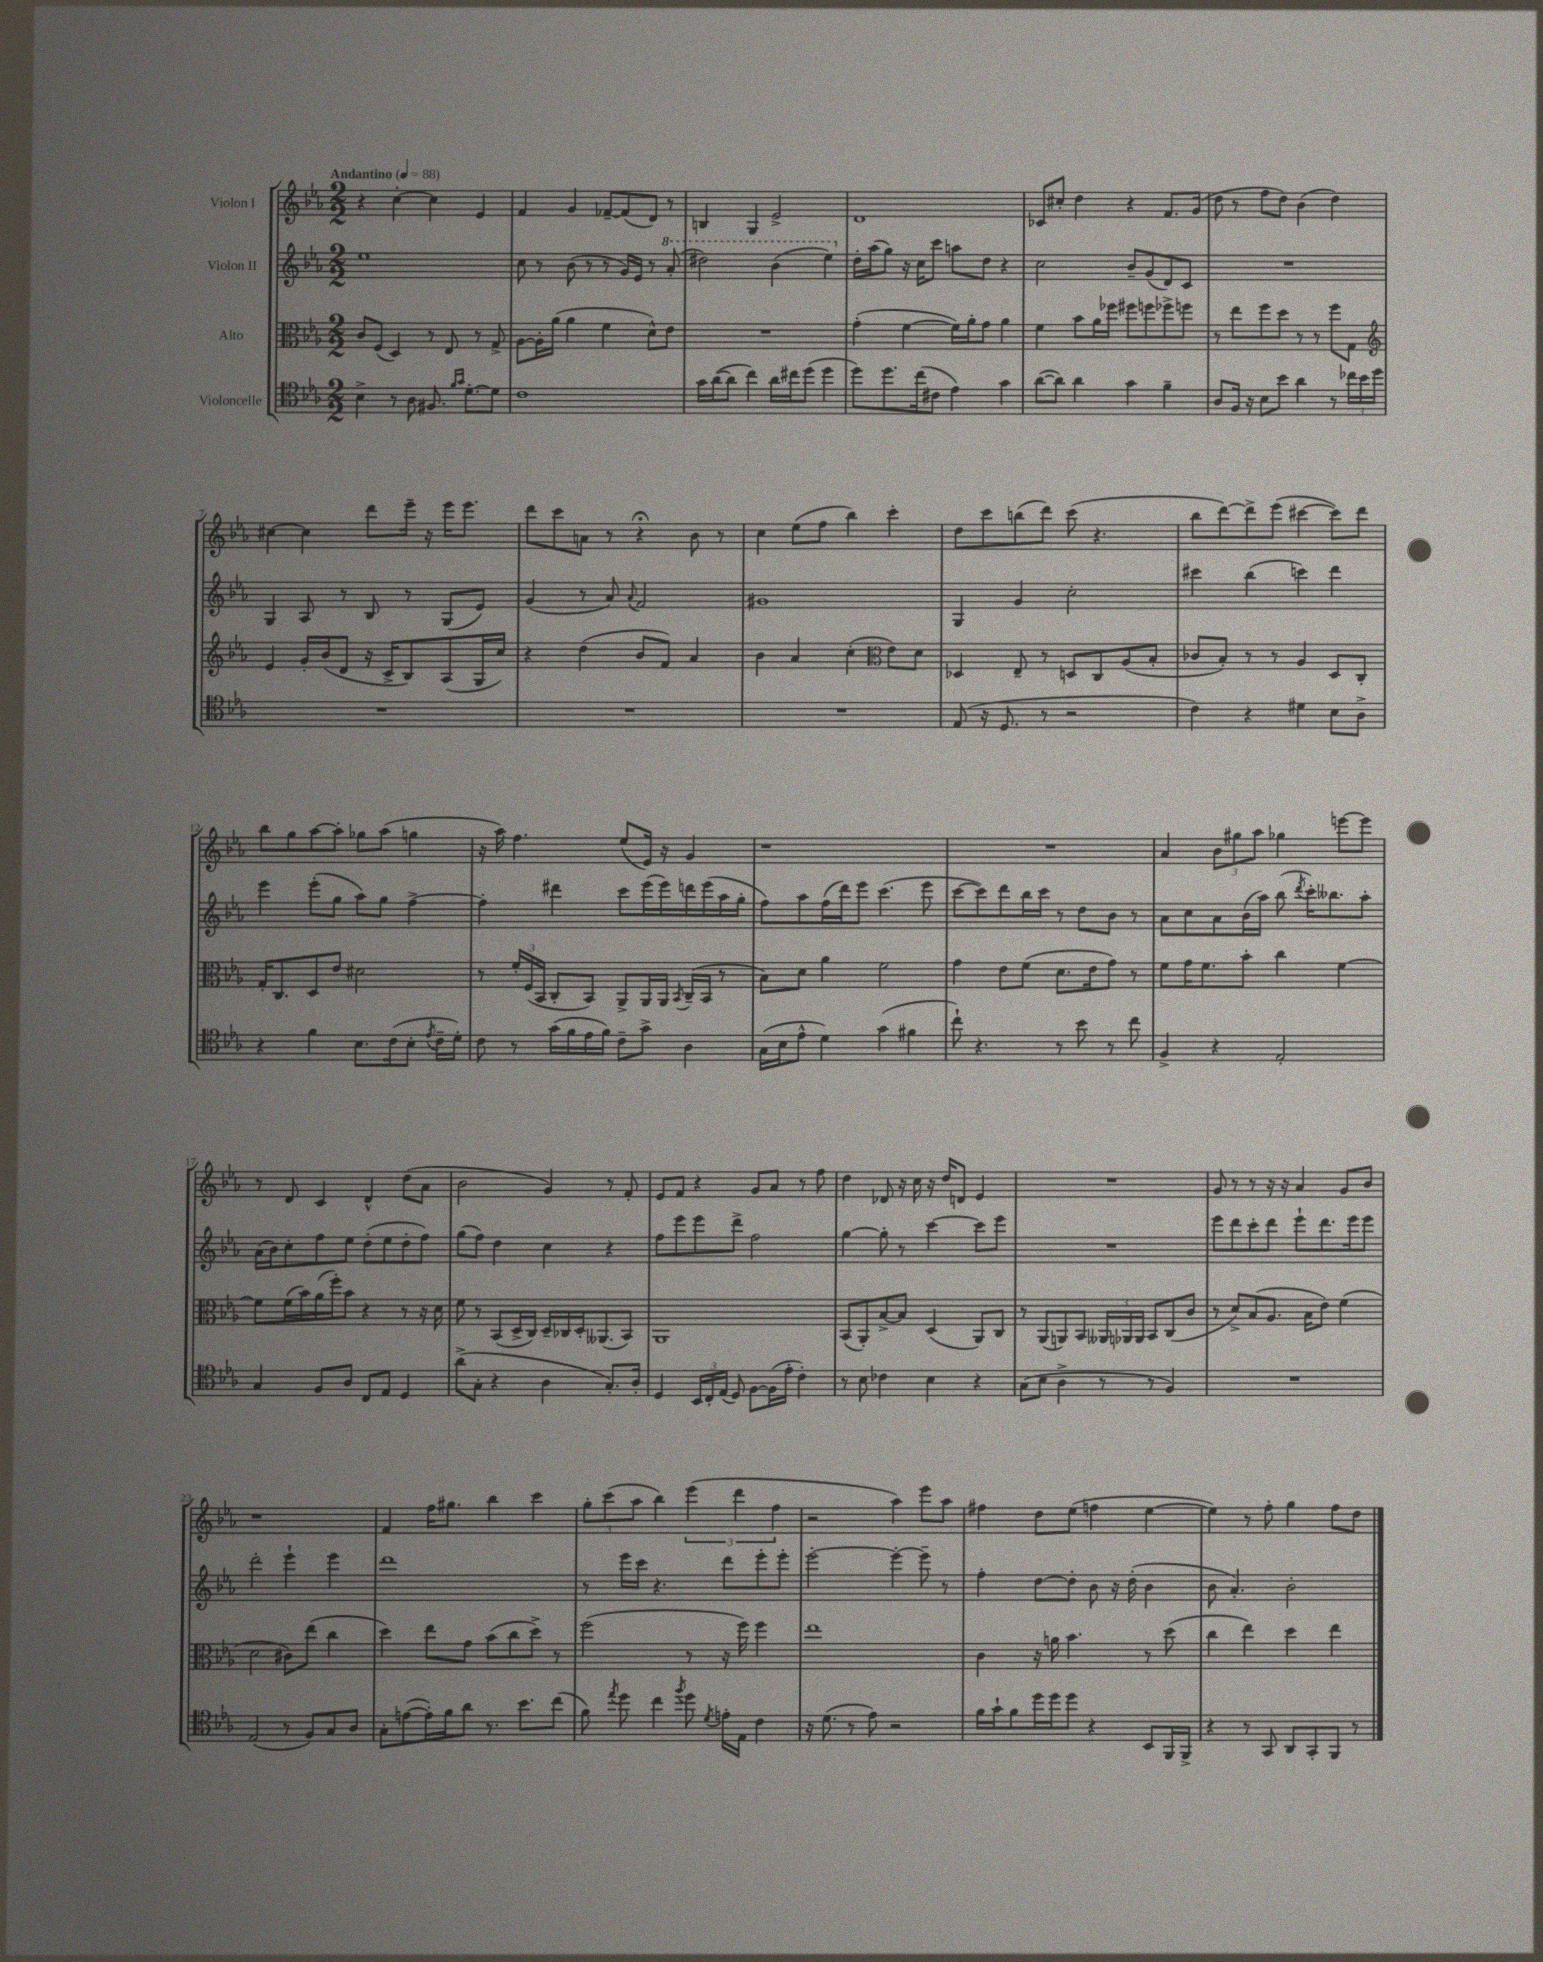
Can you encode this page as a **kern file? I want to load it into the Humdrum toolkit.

**kern	**kern	**kern	**kern
*part4	*part3	*part2	*part1
*staff4	*staff3	*staff2	*staff1
*I"Violoncelle	*I"Alto	*I"Violon II	*I"Violon I
*clefC4	*clefC3	*clefG2	*clefG2
*k[b-e-a-]	*k[b-e-a-]	*k[b-e-a-]	*k[b-e-a-]
*M2/2	*M2/2	*M2/2	*M2/2
*MM88	*MM88	*MM88	*MM88
=1	=1	=1	=1
!	!	!	!LO:TX:a:B:t=Andantino
4B-^\	8c/L	1ee-	4r
.	(8F/J	.	.
8r	4D/)	.	[4cc'\
8A-\	.	.	.
8.F#X/	8r	.	4cc\]
.	8E-/	.	.
16qqf/LL	.	.	.
16qqg/JJ	.	.	.
[8.d'\L	.	.	.
.	8r	.	4e-/
8d\J]	8G^/	.	.
=2	=2	=2	=2
1c	[8A-\L	8cc\	4f/
.	16A-'\L]	8r	.
.	(16a-\JJ	.	.
.	4a-\	(8b-\	4g/
.	.	8r	.
.	4f\	8r	[8f-X~/L
.	.	16g/LL)	(8f-/]
.	.	16e-/JJ	.
.	8d^^\L)	8r	8d/J)
*	*	*8va	*
.	8e-\J	(8aa-'/	8r
=3	=3	=3	=3
16g\LL	1r	2ddd#X\)	4Bn/
([16a-\J	.	.	.
8a-\J]	.	.	.
4cc\)	.	.	4G/
16a-\LL	.	(4bb-\	2e-^/
16cc#X\J	.	.	.
(8dd\J	.	.	.
4dd\	.	4eee-\)	.
=4	=4	=4	=4
*	*	*X8va	*
8dd\L)	(4g'\	16dd'\LL	1d
.	.	(16aa-\J	.
8.dd\	.	8gg\J)	.
.	[4f\	16r	.
(16cc\k	.	16cc\KL	.
8c#X\J	.	8ccc\J	.
4e-\)	16f\LL])	8aan\L	.
.	16a-'\J	.	.
.	8g\J	8dd\J	.
4g\	4a-\	4r	.
=5	=5	=5	=5
([8a-\L	4f\	2cc\	8c-X/L
8a-\J])	.	.	8cc#X'/J
4a-\	8b-\L	.	4dd\
.	16a-\L	.	.
.	16ff-X\JJ	.	.
4g\	8ff#X\L	8b-~/L	4r
.	8ffn\	(8g/	.
4f~\	8ff-X^\	8d/)	8.f/L
.	8ffn\J	8c/J	.
.	.	.	(16g/Jk
=6	=6	=6	=6
8A-/L	8r	1r	8dd\
16F/Jk	8ee-\L	.	8r
16r	.	.	.
8B-\L	8ff\	.	8ff\L
8b-\J	8dd\J	.	8dd\J)
4a-\	8r	.	(4b-\
.	8r	.	.
8r	8ff\L	.	4dd\)
24cc-X\LL	8G\J	.	.
24b-\	.	.	.
24dd\JJ	.	.	.
!!LO:LB:g=z
=7	=7	=7	=7
*	*clefG2	*	*
1r	4e-/	4G/	[4cc#X\
.	16g'/LL	8A-/	4cc#\]
.	(16b-/J	.	.
.	8d/J	8r	.
.	16r	8B-/	8ddd\L
.	16c^/KL	.	.
.	8B-/)	8r	16eee-~\Jk
.	.	.	16r
.	(8A-/	(8G/L	16eee-\KL
.	.	.	8.eee-\J
.	16G/L	8e-/J)	.
.	16cc/JJ)	.	.
=8	=8	=8	=8
1r	4r	(4g/	8ddd\L
.	.	.	8ccc\
.	(4dd\	8r	8an\J
.	.	8a-/)	8r
.	.	8qqa-/	.
.	8b-/L	2f/	4r;<
.	8f/J)	.	.
.	4a-/	.	8b-\
.	.	.	8r
=9	=9	=9	=9
1r	4b-\	1g#X	4cc\
.	4a-/	.	(8ee-\L
.	.	.	8ff\J
.	(4cc'\	.	4bb-\)
*	*clefC3	*	*
.	8e-\L)	.	4ccc'\
.	8d\J	.	.
=10	=10	=10	=10
(8E-/	4D-X/	4G/	8dd\L
16r	.	.	8ccc\
8.D/	.	.	.
.	8E-~/	4g/	(8bbn\
8r	8r	.	8ddd\J)
2r	8Dn/L	2cc'\	(8ccc\
.	8C/	.	4.r
.	(8A-/	.	.
.	8B-'/J	.	.
=11	=11	=11	=11
4c\)	8c-X/L	4ccc#X\	8bb-\L
.	8B-'/J)	.	[8ddd\)
4r	8r	(4bb-\	8ddd^\]
.	8r	.	(8eee-\J
4d#X\	4A-/	4cccn\)	[4ccc#X\
8B-\L	8D/L	4ddd\	8ccc#\L])
8A-^\J	8C'/J	.	8ddd\J
!!LO:LB:g=z
=12	=12	=12	=12
4r	16G'/KL	4eee-\	8bb-\L
.	8.C/	.	.
.	.	.	8gg\
4f\	8D/	(8eee-'\L	[8aa-\
.	8e-/J	8gg\J	8aa-'\J]
8.B-\L	2d#X\	8aa-\L)	8gg-X\L
.	.	8gg\J	(8aa-\J
(16c\k	.	.	.
8B-'\J	.	[4ff^\	4ggn\
8qe-/	.	.	.
16c~\LL	.	.	.
16d'\JJ)	.	.	.
=13	=13	=13	=13
8c\	8r	4ff'\]	16r
.	.	.	16aa-\)
8r	24f'/LL	.	4.ff\
.	(24F/	.	.
.	24BB-/JJ	.	.
(16g\LL	8C'/L	4ddd#X\	.
16f\	.	.	.
16e-\	8BB-/J)	.	.
16f\JJ)	.	.	.
8c~\L	8AA-^/L	8ccc\L	(8ee-/L
8g^\J	16AA-/L	(16eee-\L	16e-/Jk)
.	16AA-/JJ	16eee-\)	16r
.	8qBB-/	.	.
4A-\	(16C~/LL	16dddn\	4g/
.	16BB-/JJ	(16eee-\	.
.	8r	16aa-\	.
.	.	16gg'\JJ	.
=14	=14	=14	=14
(16G\LL	8B-\L)	8ff\L)	1r
16B-\J	.	.	.
8e-^^\J	8d\J	8aa-\	.
4d\)	4a-\	(16ff\L	.
.	.	16ddd\J)	.
.	.	8eee-\J	.
(4g\	2f\	(4.ccc\	.
4f#X\	.	.	.
.	.	8eee-\	.
=15	=15	=15	=15
8cc`\)	4g\	[8ccc\L	1r
4.r	.	8ccc\])	.
.	8e-\L	8ddd\	.
.	(8f\J	16bb-\L	.
.	.	16ccc\JJ	.
8r	8.d\L	8r	.
8b-\	.	8dd\L	.
.	16e-\k	.	.
8r	8g\J)	8b-\J	.
8cc\	8r	8r	.
=16	=16	=16	=16
4F^/	8f\L	8a-\L	4a-/
.	16g\K	8cc\	.
.	8.f\	.	.
4r	.	8a-\	12b-\L
.	.	.	12gg#X\
.	8b-'\J	(16b-\L	.
.	.	.	12aa-\J
.	.	16aa-\JJ)	.
2E-'/	4cc\	(8bb-\	4gg-X\
.	.	8qddd/	.
.	.	16ccc'\KL)	.
.	.	8.bb--X\	.
.	[4f\	.	[8eeen\L
.	.	8aa-'\J	8eee\J]
!!LO:LB:g=z
=17	=17	=17	=17
4G/	8f\L]	(16a-\LL	8r
.	.	16b-\J)	.
.	(16f\L	8cc'\	8d/
.	16b-\)	.	.
8F/L	(16a-\	8ff\	4c/
.	16ff'\J)	.	.
8A-/J	8b-\J	8ee-\J	.
8C/L	4r	(8dd'\L	4d^^/
8E-/J	.	8ee-\	.
4D/	8r	8dd'\	(8dd\L
.	16r	8ff\J)	8a-\J
.	16d\	.	.
=18	=18	=18	=18
(8a-^\L	8f\	(8gg\L	2b-\
8G'\J	8r	8ff\J)	.
4r	(8BB-/L	4dd\	.
.	16D^/L	.	.
.	16C/JJ)	.	.
4A-\	16D~/LL	4cc\	4g/)
.	16C-X/	.	.
.	16D'/J	.	.
.	(8.AA--X/	.	.
8.G'/L)	.	4r	8r
.	8BB-/J)	.	8f'/
16A-'/Jk	.	.	.
=19	=19	=19	=19
4D/	1AA-	8ff\L	8e-/L
.	.	8eee-\	8f/J
24BB-/LL	.	8eee-\	4r
24C'/	.	.	.
(24E-/JJ	.	.	.
8D/)	.	8ddd^\J	.
[8F\L	.	2ff\	8g/L
(16F\L]	.	.	8a-/J
16e-'\JJ	.	.	.
4c'\)	.	.	8r
.	.	.	8ff\
=20	=20	=20	=20
8r	(8BB-/L	[4gg\	4dd\
8B-\	8AA-'/)	.	.
4c-X\	[8B-^/	8gg'\]	8d-X/
.	8B-/J]	8r	16r
.	.	.	16cc\
4B-\	(4D/	[4ccc\	16r
.	.	.	16dd/KL
.	.	.	8dn/J
4r	8AA-/L)	8ccc\L]	4e-/
.	8C/J	8eee-\J	.
=21	=21	=21	=21
(8G\L	8r	1r	1r
8B-\J	(8AA-/L	.	.
4A-^\	8AAn/)	.	.
.	8BB-/J	.	.
8r	24AA--X/LL	.	.
.	24AA-X/	.	.
.	24AA-/JJ	.	.
8r	8BB-/L	.	.
4F/)	(8C/	.	.
.	8c/J	.	.
=22	=22	=22	=22
1r	8r	8eee-\L	8g/
.	8d^/L)	8ddd\	8r
.	(8B-/	8ccc'\	8r
.	8.A-/J	8ddd\J	16r
.	.	.	16r
.	.	8eee-`\L	4a-/
.	16B-\KL	.	.
.	8e-\J)	8.ddd\	.
.	(4f\	.	8g/L
.	.	16eee-\k	.
.	.	8eee-\J	8b-/J
!!LO:LB:g=z
=23	=23	=23	=23
(2E-/	2d\	2ddd'\	1r
8r	8c#X\L)	4eee-`\	.
8F/L)	(8ee-\J	.	.
8G/	4cc\	4eee-\	.
8A-/J	.	.	.
=24	=24	=24	=24
8G'\L	4dd\)	1ddd	4f/
([8en\	.	.	.
16e'\L])	8ee-\L	.	16ff\KL
16f\J	.	.	8.gg#X\J
8a-\J	8g\J	.	.
8.r	(8b-\L	.	4bb-\
.	8cc\	.	.
8.b-\L	.	.	.
.	8dd^\J)	.	4ccc\
(8cc\J	8r	.	.
=25	=25	=25	=25
8f\)	(2ff\	8r	12gg'\L
.	.	.	(12ccc\
8qee-/	.	.	.
8dd\	.	16eee-\LL	.
.	.	.	12aa-\J
.	.	16ccc\JJ	.
4cc\	.	4.r	4bb-\)
8qff/	.	.	.
8dd\	8r	.	(6eee-\
8qd/	.	.	.
16en'\LL	16r	8ddd\L	.
.	.	.	6ddd\
16E-\JJ	16ff\)	.	.
4c\	4ff\	8eee-'\	.
.	.	.	6ff\
.	.	8eee-'\J	.
=26	=26	=26	=26
16r	1ee-	[2eee-'\	2r
(8.d\	.	.	.
8r	.	.	.
8e-\)	.	.	.
2r	.	4eee-'\_	4aa-\)
.	.	8eee-~\]	8eee-\L
.	.	8r	8aa-\J
=27	=27	=27	=27
16f\LL	4c\	4ff'\	4ff#X\
16g`\J	.	.	.
8f\	.	.	.
16dd\L	16r	[8dd\L	8dd\L
16dd\J	16an\	.	.
8dd\J	4.b-\	8dd'\J]	(8ee-\J
4r	.	8b-\	4ffn\
.	.	16r	.
.	.	(16dd'\	.
8BB-/L	8r	4b-\	[4ee-\
16FF/L	(8dd\	.	.
16FF^/JJ	.	.	.
=28	=28	=28	=28
4r	4cc\	8b-\	4ee-\])
.	.	4.a-'/)	.
8r	4ee-\)	.	8r
8GG/	.	.	8ff'\
8AA-/L	4dd\	2b-'\	4gg\
8GG'/	.	.	.
8FF/J	4ee-\	.	8ff\L
8r	.	.	8dd\J
==	==	==	==
*-	*-	*-	*-
